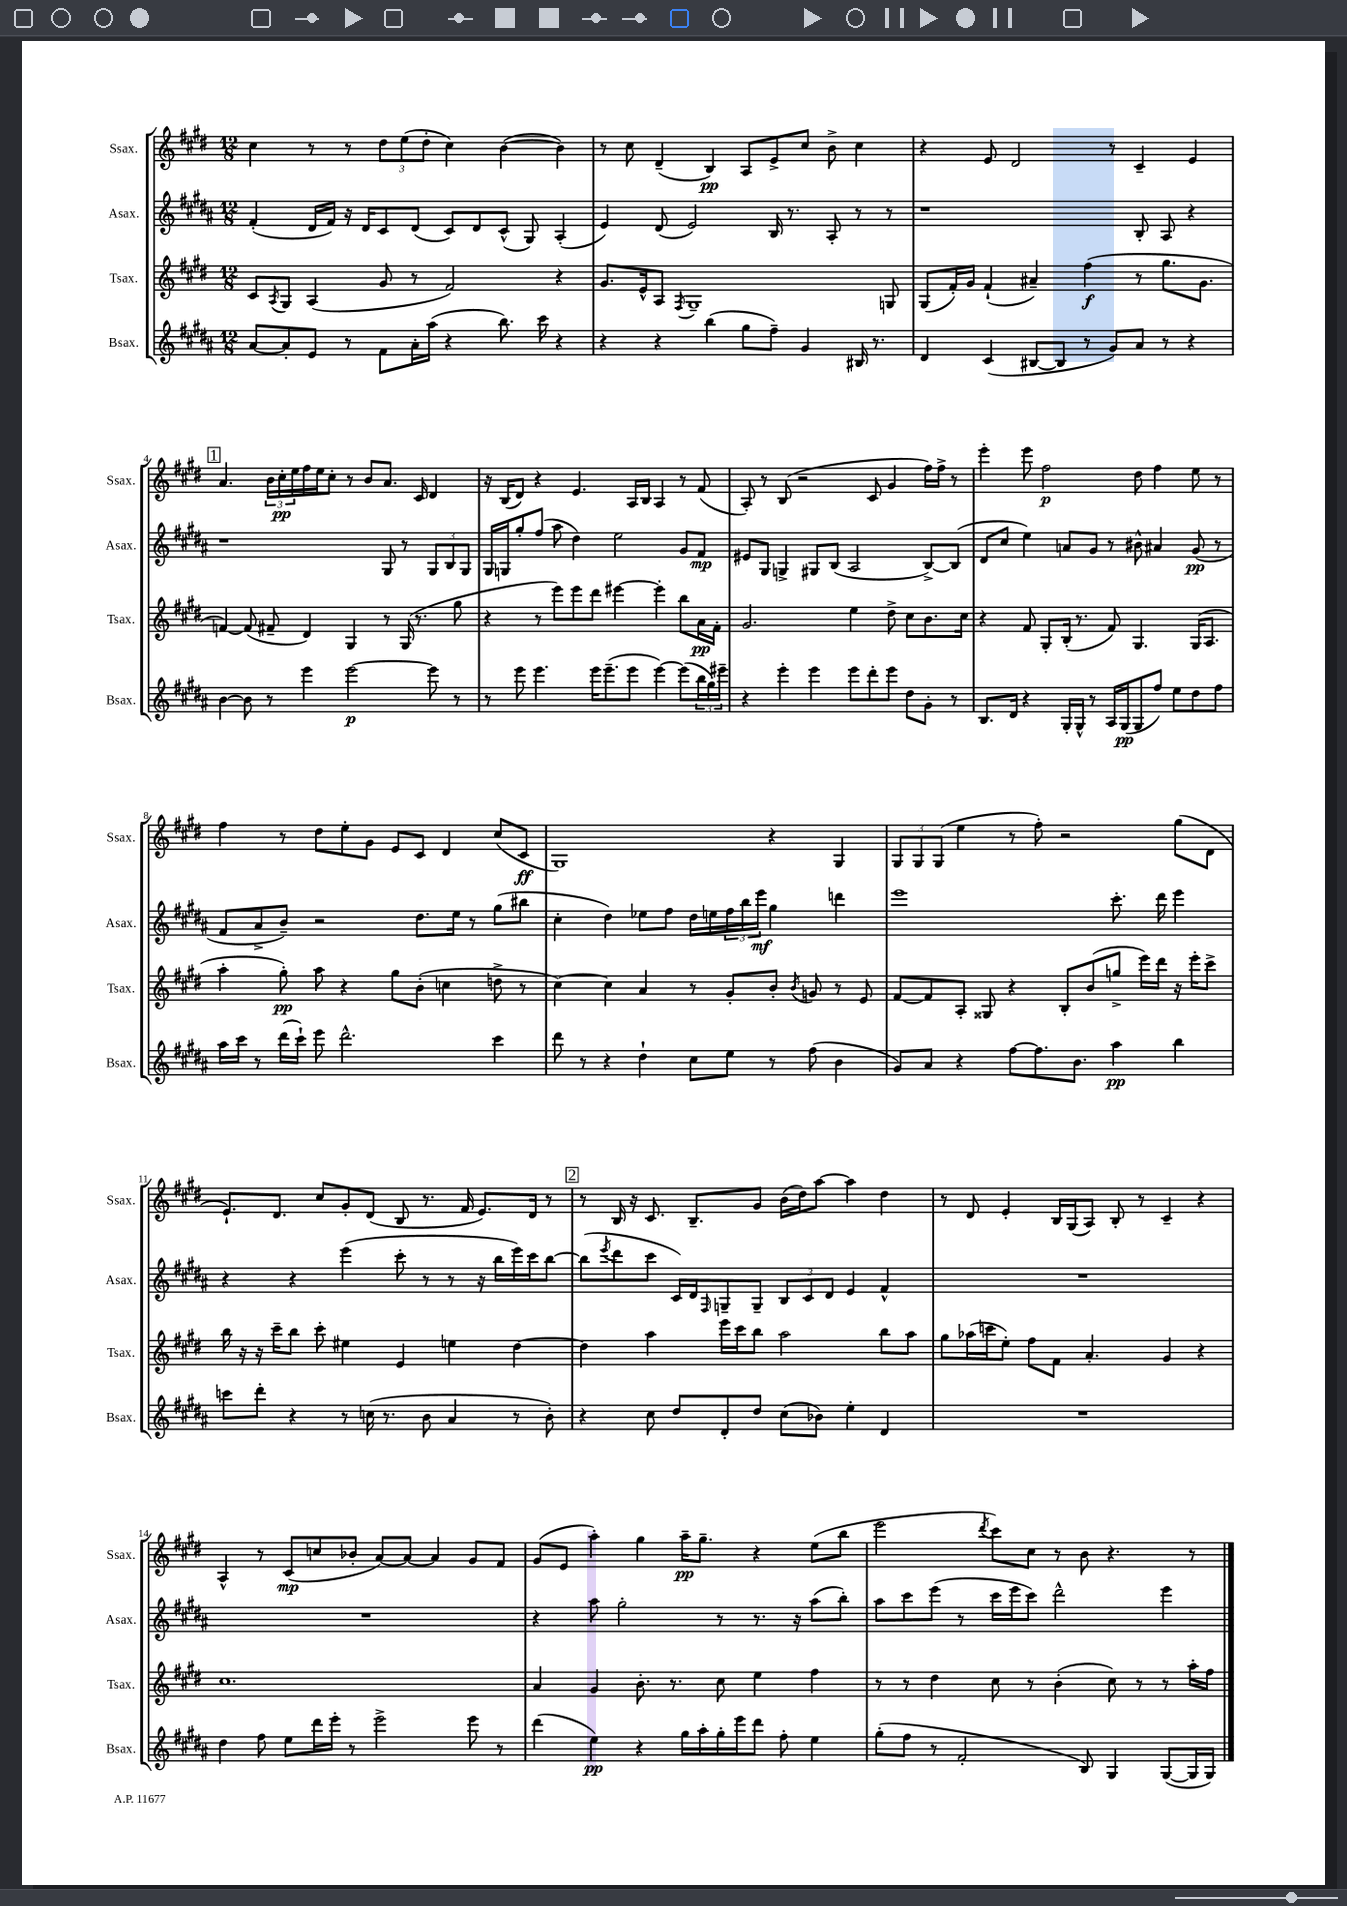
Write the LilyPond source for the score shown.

<<
\new StaffGroup <<
\new Staff = "s0" \with { instrumentName = "Ssax." shortInstrumentName = "Ssax." } {
    \clef treble \key e \major \numericTimeSignature \time 12/8
    cis''4 r8 r8 \tuplet 3/2 { dis''8 e''8( dis''8-. } cis''4) b'4~( b'4) |
    r8 cis''8 dis'4--( b4\pp) a8 e'8-> cis''8 b'8-> cis''4 |
    r4 e'8 dis'2 r8 cis'4-- e'4 |
    \mark \markup { \box "1" } a'4. \tuplet 3/2 { b'16 cis''16-.\pp e''16 } fis''16 e''16 cis''8-. r8 b'8 a'8. cis'16 dis'4 |
    r16 b16( dis'8) r4 e'4. a16 b16 a4 r8 fis'8( |
    a8-.) r8 b8( r2 cis'8 gis'4 fis''16) fis''16-> r8 |
    e'''4-. e'''8 fis''2\p dis''8 fis''4 e''8 r8 |
    fis''4 r8 dis''8 e''8-. gis'8 e'8 cis'8 dis'4 cis''8( cis'8\ff |
    gis1) r4 gis4 |
    \tuplet 3/2 { gis8 gis8 gis8( } e''4 r8 fis''8-.) r2 gis''8( dis'8 |
    e'8.-!) dis'8. cis''8 gis'8-. dis'8( b8 r8. fis'16 e'8.) dis'16 r8 |
    \mark \markup { \box "2" } r8 b16 r16 cis'8. b8.-- gis'8 b'16( dis''16) a''8~ a''4 dis''4 |
    r8 dis'8 e'4-. b16 gis16( a8) b8-. r8 cis'4-- r4 |
    a4-^ r8 cis'8\mp( c''8 bes'8-. a'8~) a'8~ a'4 gis'8 fis'8 |
    gis'8( e'8 a''4-.) gis''4 a''16--\pp gis''8.-- r4 e''8( b''8 |
    e'''2 \acciaccatura { dis'''8 } cis'''8) cis''8 r8 b'8 r4. r8 \bar "|." |
}
\new Staff = "s1" \with { instrumentName = "Asax." shortInstrumentName = "Asax." } {
    \clef treble \key b \major \numericTimeSignature \time 12/8
    fis'4-.( dis'16 fis'16) r16 dis'16 cis'8 dis'8( cis'8) dis'8 cis'8-^( gis8) ais4-.( |
    e'4) dis'8( e'2) b16 r8. ais8-. r8 r8 |
    r1 b8-. ais8 r4 |
    \mark \markup { \box "1" } r1 gis8 r8 \tuplet 3/2 { gis8 b8 gis8 } |
    gis16 g16 gis''8-. fis''8( ais''8 dis''4) e''2 gis'8 fis'8\mp |
    eis'8 gis8 g4-> gis8 b8( ais2 b8~->) b8( |
    dis'8 cis''8 e''4) a'8 gis'8 r8 bis'8-^ ais'4 gis'8\pp( r8 |
    fis'8 ais'8-> b'8--) r2 dis''8. e''16 r8 gis''8( bis''8 |
    cis''4-. dis''4) ees''8 fis''8 dis''16 e''16 \tuplet 3/2 { fis''16 b''16 e'''16\mf } gis''4 d'''4 |
    e'''1 cis'''8.-. dis'''16 e'''4 |
    r4 r4 e'''4( cis'''8-. r8 r8 r16 b''16 e'''16) cis'''16 b''8~ |
    \mark \markup { \box "2" } b''8( \acciaccatura { e'''8 } dis'''8 cis'''8 cis'16) dis'16 \grace { fis16 } g8-- g8-- \tuplet 3/2 { b8 cis'8 dis'8 } e'4 fis'4-^ |
    R1. |
    R1. |
    r4 ais''8 gis''2-. r8 r8. r16 ais''8( b''8-.) |
    ais''8 cis'''8 e'''8( r8 cis'''16 e'''16 cis'''8) dis'''2-^ e'''4 \bar "|." |
}
\new Staff = "s2" \with { instrumentName = "Tsax." shortInstrumentName = "Tsax." } {
    \clef treble \key e \major \numericTimeSignature \time 12/8
    cis'8 \acciaccatura { a8 } gis8 a4( gis'8 r8 fis'2) r4 |
    gis'8. e'16-^ a8 \acciaccatura { fis8 } gis1-- g8 |
    gis8( fis'16-.) gis'16 fis'4-!( ais'4--) fis''4\f( r8 gis''8. gis'8. |
    \mark \markup { \box "1" } f'4~) f'8( fis'8-- dis'4) gis4 r8 gis16( r8. gis''8 |
    r4 r8 e'''8) e'''8 dis'''8 eis'''4~ eis'''4-. b''8 a'16\pp fis'16-. |
    gis'2. e''4 dis''8-> cis''8 b'8. cis''16 |
    r4 fis'8 gis8-. b16-.( r8. fis'8) gis4. gis16( a8. |
    a''4-. gis''8-.\pp) a''8 r4 gis''8 b'8-.( c''4 d''8-> r8 |
    cis''4~) cis''4 a'4 r8 gis'8-. b'8-. \acciaccatura { b'8 } g'8 r8 e'8 |
    fis'8~ fis'8 a8-. gisis8 r4 b8-. b'8( g''8-> e'''16) dis'''16 r16 e'''16-. cis'''8-> |
    b''16 r16 r16 cis'''16-- b''8 cis'''8-. eis''4 e'4 e''4 dis''4~ |
    \mark \markup { \box "2" } dis''4 a''4 e'''16 cis'''16 b''8 a''2 b''8 a''8 |
    gis''8 aes''16( c'''16 e''8-.) fis''8 fis'8 a'4.-. gis'4 r4 |
    cis''1. |
    a'4 gis'4 b'8.-. r8. cis''8 e''4 fis''4 |
    r8 r8 dis''4 cis''8 r8 b'4-.( cis''8) r8 r8 a''16-. fis''16 \bar "|." |
}
\new Staff = "s3" \with { instrumentName = "Bsax." shortInstrumentName = "Bsax." } {
    \clef treble \key b \major \numericTimeSignature \time 12/8
    ais'8~ ais'8-. e'8 r8 fis'8 ais'16-. ais''16( r4 b''8.) cis'''16 r4 |
    r4 r4 b''4( gis''8 fis''8--) gis'4 bis16 r8. |
    dis'4 cis'4( bis8~ bis8 r8 gis'8) ais'8 r8 r4 |
    \mark \markup { \box "1" } b'4~ b'8 r8 e'''4 e'''2~\p e'''8 r8 |
    r8 e'''8 e'''4. e'''16 e'''8.--( e'''8 e'''4~) e'''8( \tuplet 3/2 { b''16 gis''16) eis'''16-- } |
    r4 e'''4-. e'''4 e'''8 dis'''8-. e'''8 dis''8 gis'8-. r8 |
    b8. dis'16 r4 gis16-. gis16-^ r8 ais16 gis16\pp( gis8 fis''8) e''8 dis''8 fis''8 |
    ais''16 cis'''16 r8 dis'''16( cis'''16-!) e'''8 dis'''2.-^ cis'''4 |
    dis'''8 r8 r4 dis''4-! cis''8 e''8 r8 fis''8( b'4 |
    gis'8) ais'8 r4 fis''8~ fis''8. b'8. ais''4\pp b''4 |
    c'''8 dis'''8-. r4 r8 c''16( r8. b'8 ais'4 r8 b'8-.) |
    \mark \markup { \box "2" } r4 cis''8 dis''8 dis'8-. dis''8 cis''8( bes'8) e''4-. dis'4 |
    R1. |
    dis''4 fis''8 e''8 dis'''16 e'''16-. r8 e'''2-> e'''8 r8 |
    dis'''4( e''4\pp) r4 gis''16 ais''16-. gis''16-. e'''16 dis'''8 fis''8-. e''4 |
    gis''8-.( fis''8 r8 fis'2-. b8) gis4 gis8~( gis16 gis16) \bar "|." |
}
>>
>>
